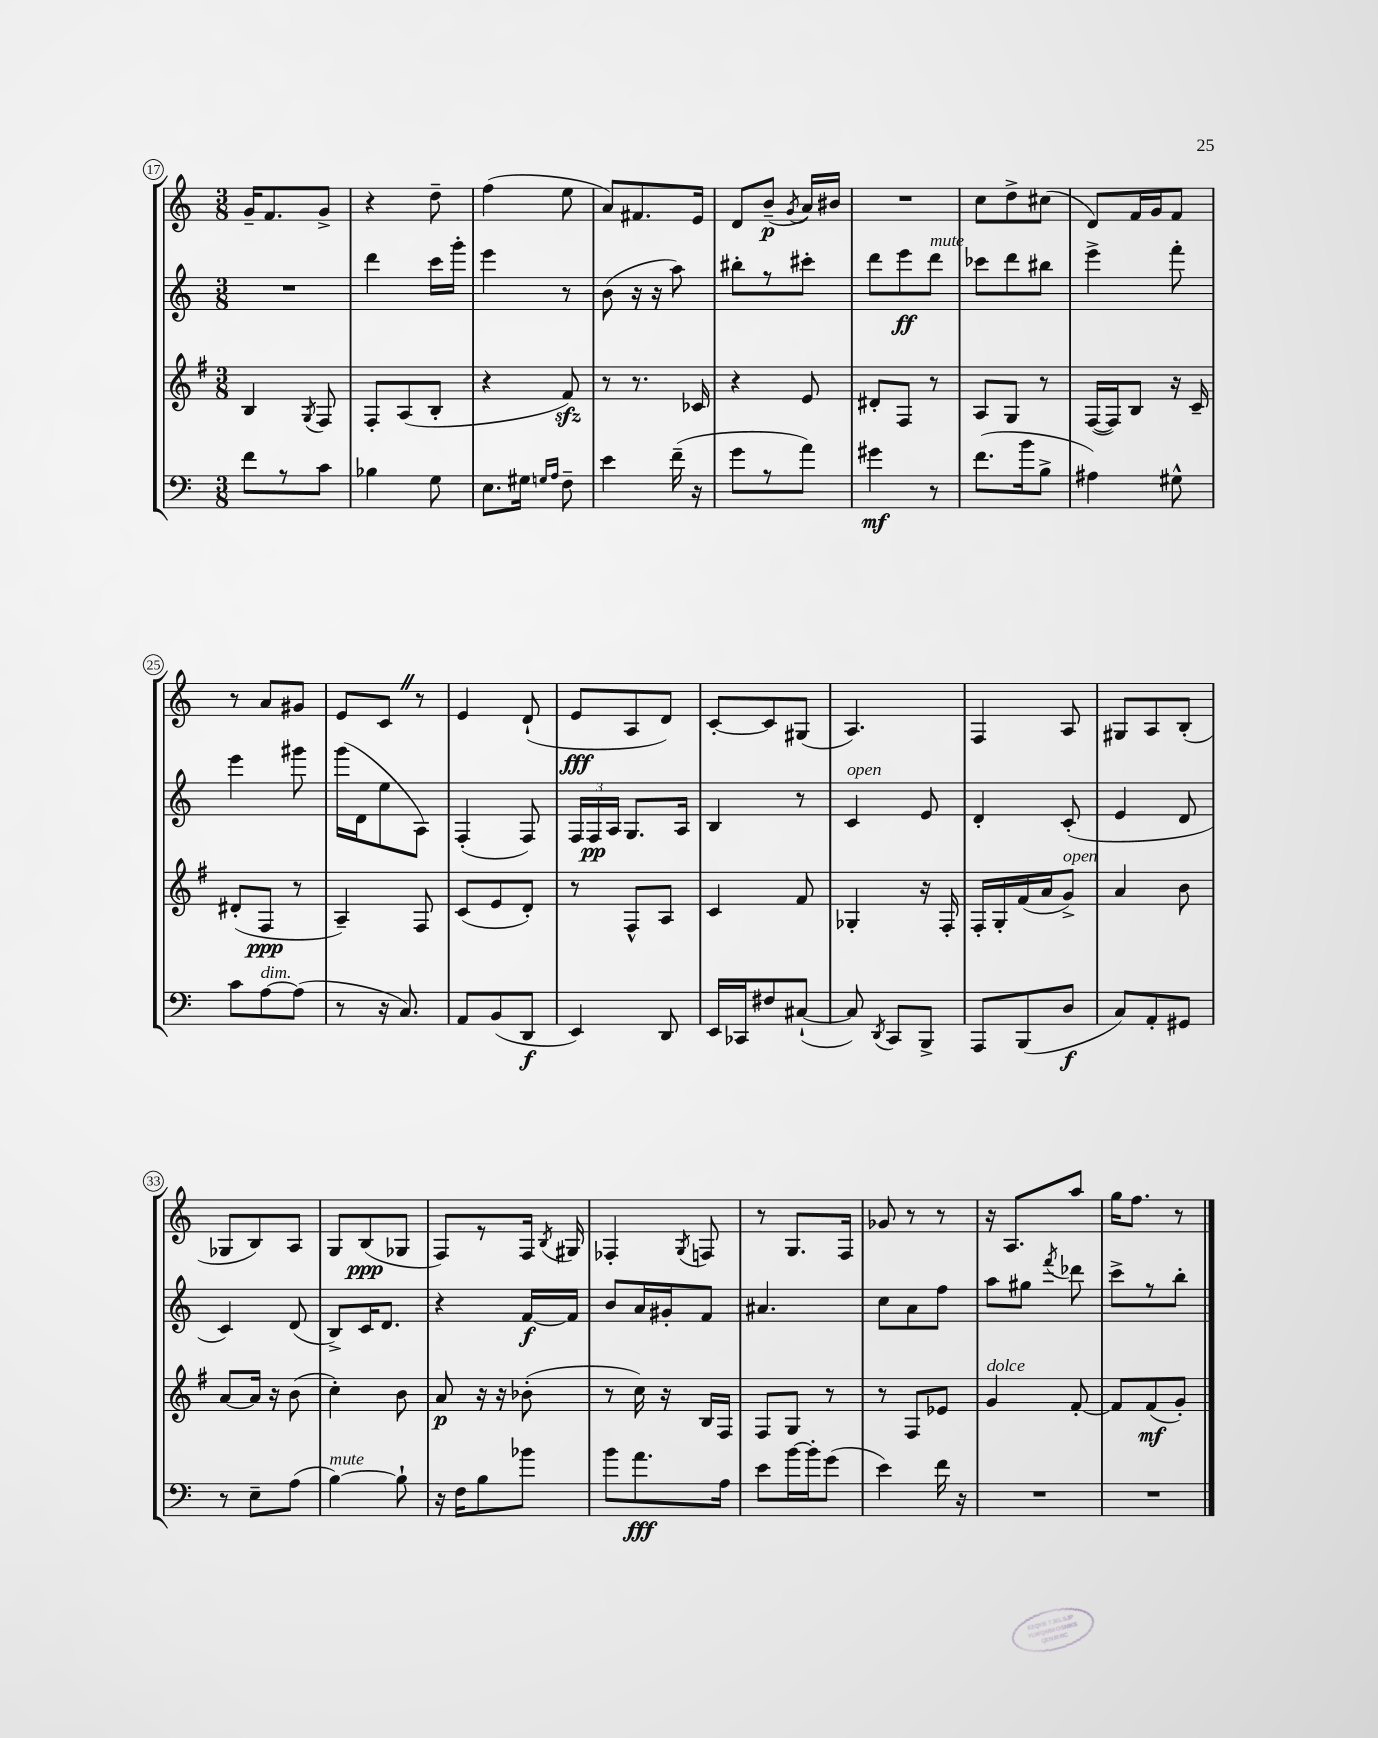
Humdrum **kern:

**kern	**dynam	**kern	**dynam	**kern	**dynam	**kern	**dynam
*part4	*part4	*part3	*part3	*part2	*part2	*part1	*part1
*staff4	*staff4	*staff3	*staff3	*staff2	*staff2	*staff1	*staff1
*clefF4	*	*clefG2	*	*clefG2	*	*clefG2	*
*k[]	*	*k[f#]	*	*k[]	*	*k[]	*
*M3/8	*	*M3/8	*	*M3/8	*	*M3/8	*
=17	=17	=17	=17	=17	=17	=17	=17
8f\L	.	4B/	.	4.r	.	16g~/KL	.
.	.	.	.	.	.	8.f/	.
8r	.	.	.	.	.	.	.
.	.	8qG/	.	.	.	.	.
8c\J	.	8F#/	.	.	.	8g^/J	.
=18	=18	=18	=18	=18	=18	=18	=18
4B-X\	.	8F#'/L	.	4ddd\	.	4r	.
.	.	(8A/	.	.	.	.	.
8G\	.	8B'/J	.	16ccc\LL	.	8dd~\	.
.	.	.	.	16ggg'\JJ	.	.	.
=19	=19	=19	=19	=19	=19	=19	=19
8.E\L	.	4r	.	4eee\	.	(4ff\	.
16G#X\Jk	.	.	.	.	.	.	.
16qqGn/LL	.	.	.	.	.	.	.
16qqA/JJ	.	.	.	.	.	.	.
8F~\	.	8f#zz/)	.	8r	.	8ee\	.
=20	=20	=20	=20	=20	=20	=20	=20
4e\	.	8r	.	(8b\	.	8a/L)	.
.	.	8.r	.	16r	.	8.f#X/	.
.	.	.	.	16r	.	.	.
(16f~\	.	.	.	8aa\)	.	.	.
16r	.	16c-X/	.	.	.	16e/Jk	.
=21	=21	=21	=21	=21	=21	=21	=21
8g\L	.	4r	.	8bb#X'\L	.	8d/L	.
8r	.	.	.	8r	.	(8b~/J	p
.	.	.	.	.	.	8qg/	.
8a\J)	.	8e/	.	8ccc#X'\J	.	16a/LL)	.
.	.	.	.	.	.	16b#X/JJ	.
=22	=22	=22	=22	=22	=22	=22	=22
4g#X\	mf	8d#X'/L	.	8ddd\L	.	4.r	.
.	.	8F#/J	.	8eee\	ff	.	.
!	!	!	!	!LO:TX:a:i:t=mute	!	!	!
8r	.	8r	.	8ddd\J	.	.	.
=23	=23	=23	=23	=23	=23	=23	=23
(8.f\L	.	8A/L	.	8ccc-X\L	.	8cc\L	.
.	.	8G/J	.	8ddd\	.	8dd^\	.
16b\k	.	.	.	.	.	.	.
8B^\J	.	8r	.	8bb#X\J	.	(8cc#X\J	.
=24	=24	=24	=24	=24	=24	=24	=24
4A#X\)	.	([16F#/LL	.	4eee^\	.	8d/L)	.
.	.	16F#/J])	.	.	.	.	.
.	.	8B/J	.	.	.	16f/L	.
.	.	.	.	.	.	16g/J	.
8G#X^^\	.	16r	.	8fff'\	.	8f/J	.
.	.	16c~/	.	.	.	.	.
!!LO:LB:g=z
=25	=25	=25	=25	=25	=25	=25	=25
8c\L	.	(8d#X'/L	.	4eee\	.	8r	.
!LO:TX:a:i:t=dim.	!	!	!	!	!	!	!
[8A\	.	8F#/J	ppp	.	.	8a/L	.
(8A\J]	.	8r	.	8ggg#X\	.	8g#X/J	.
=26	=26	=26	=26	=26	=26	=26	=26
8r	.	4A~/)	.	(16ggg\LL	.	8e/L	.
.	.	.	.	16d\J	.	.	.
16r	.	.	.	8ee\	.	8cZ/J	.
8.C/)	.	.	.	.	.	.	.
.	.	8F#/	.	8A\J)	.	8r	.
=27	=27	=27	=27	=27	=27	=27	=27
8AA/L	.	(8c/L	.	(4F'/	.	4e/	.
(8BB/	.	8e/	.	.	.	.	.
8DD/J	f	8d'/J)	.	8F/)	.	(8d`/	.
=28	=28	=28	=28	=28	=28	=28	=28
4EE/)	.	8r	.	24F/LL	.	8e/L	fff
.	.	.	.	24F/	pp	.	.
.	.	.	.	24A/JJ	.	.	.
.	.	8F#^^/L	.	8.G/L	.	8A/	.
8DD/	.	8A/J	.	.	.	8d/J)	.
.	.	.	.	16A/Jk	.	.	.
=29	=29	=29	=29	=29	=29	=29	=29
16EE/LL	.	4c/	.	4B/	.	[8c'/L	.
16CC-X/J	.	.	.	.	.	.	.
8F#X/	.	.	.	.	.	8c/]	.
([8C#X`/J	.	8f#/	.	8r	.	(8G#X/J	.
=30	=30	=30	=30	=30	=30	=30	=30
!	!	!	!	!LO:TX:a:i:t=open	!	!	!
8C#/])	.	4G-X'/	.	4c/	.	4.A/)	.
8qDD/	.	.	.	.	.	.	.
8CC/L	.	.	.	.	.	.	.
8BBB^/J	.	16r	.	8e/	.	.	.
.	.	16F#'/	.	.	.	.	.
=31	=31	=31	=31	=31	=31	=31	=31
8AAA/L	.	16F#'/LL	.	4d'/	.	4F/	.
.	.	16G'/	.	.	.	.	.
(8BBB/	.	(16f#/	.	.	.	.	.
.	.	16a/J	.	.	.	.	.
!	!	!LO:TX:a:i:t=open	!	!	!	!	!
8D/J	f	8g^/J)	.	(8c'/	.	8A/	.
=32	=32	=32	=32	=32	=32	=32	=32
8C/L)	.	4a/	.	4e/	.	8G#X/L	.
8AA'/	.	.	.	.	.	8A/	.
8GG#X/J	.	8b\	.	8d/	.	(8B'/J	.
!!LO:LB:g=z
=33	=33	=33	=33	=33	=33	=33	=33
8r	.	[8a/L	.	4c/)	.	8G-X/L	.
8E~\L	.	16a/Jk]	.	.	.	8B/)	.
.	.	16r	.	.	.	.	.
(8A\J	.	(8b\	.	(8d/	.	8A/J	.
=34	=34	=34	=34	=34	=34	=34	=34
!LO:TX:a:i:t=mute	!	!	!	!	!	!	!
[4B\)	.	4cc'\)	.	8B^/L)	.	8G/L	.
.	.	.	.	16c/K	.	(8B/	ppp
.	.	.	.	8.d/J	.	.	.
8B`\]	.	8b\	.	.	.	8G-X/J	.
=35	=35	=35	=35	=35	=35	=35	=35
16r	.	8a/	p	4r	.	8F/L)	.
16F\KL	.	.	.	.	.	.	.
8B\	.	16r	.	.	.	8r	.
.	.	16r	.	.	.	.	.
8b-X\J	.	(8b-X'\	.	[16f/LL	f	16F/Jk	.
.	.	.	.	.	.	8qB/	.
.	.	.	.	16f/JJ]	.	16G#X/	.
=36	=36	=36	=36	=36	=36	=36	=36
8b\L	.	8r	.	8b/L	.	4F-X'/	.
8.a\	fff	16cc\)	.	16a/L	.	.	.
.	.	16r	.	16g#X'/J	.	.	.
.	.	.	.	.	.	8qG/	.
.	.	16B/LL	.	8f/J	.	8Fn/	.
16A\Jk	.	16F#/JJ	.	.	.	.	.
=37	=37	=37	=37	=37	=37	=37	=37
8e\L	.	8F#/L	.	4.a#X/	.	8r	.
[16b\L	.	8G/J	.	.	.	8.G/L	.
16b'\J]	.	.	.	.	.	.	.
(8g\J	.	8r	.	.	.	.	.
.	.	.	.	.	.	16F/Jk	.
=38	=38	=38	=38	=38	=38	=38	=38
4e\)	.	8r	.	8cc\L	.	8g-X/	.
.	.	8F#/L	.	8a\	.	8r	.
16f\	.	8e-X/J	.	8ff\J	.	8r	.
16r	.	.	.	.	.	.	.
=39	=39	=39	=39	=39	=39	=39	=39
!	!	!LO:TX:a:i:t=dolce	!	!	!	!	!
4.r	.	4g/	.	8aa\L	.	16r	.
.	.	.	.	.	.	8.A/L	.
.	.	.	.	8gg#X\J	.	.	.
.	.	.	.	8qfff/	.	.	.
.	.	[8f#'/	.	8ddd-X\	.	8aa/J	.
=40	=40	=40	=40	=40	=40	=40	=40
4.r	.	8f#/L]	.	8ccc^\L	.	16gg\KL	.
.	.	.	.	.	.	8.ff\J	.
.	.	(8f#/	mf	8r	.	.	.
.	.	8g'/J)	.	8bb'\J	.	8r	.
==	==	==	==	==	==	==	==
*-	*-	*-	*-	*-	*-	*-	*-
